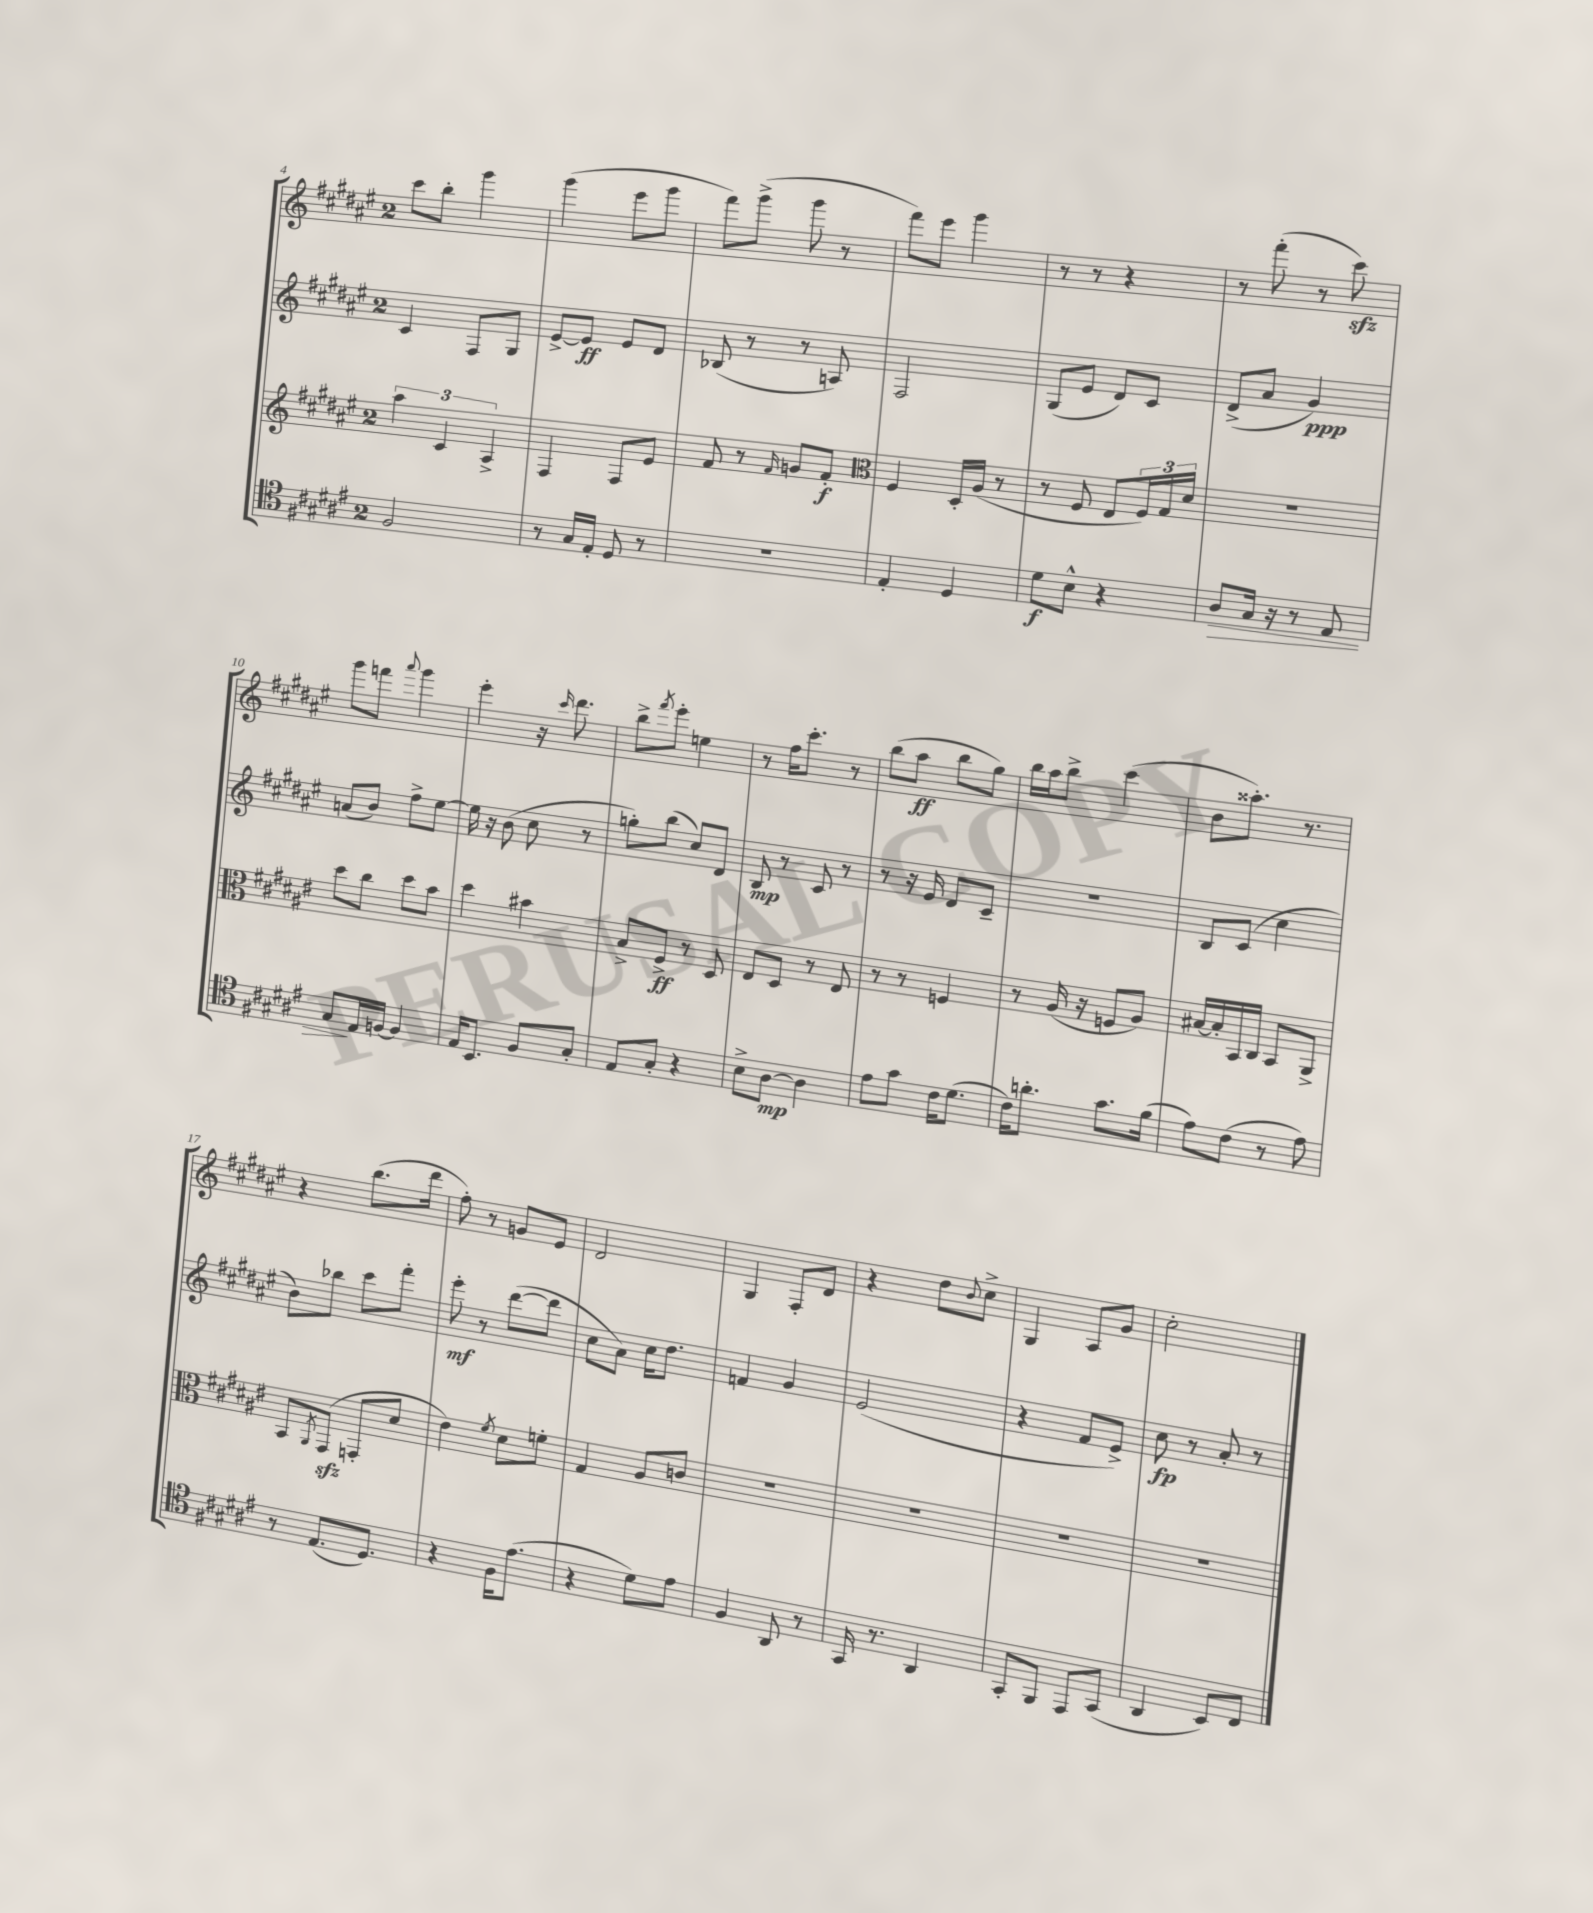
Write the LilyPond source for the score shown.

<<
\new StaffGroup <<
\new Staff = "s0" {
    \clef treble \key fis \major \once \override Staff.TimeSignature.style = #'single-digit \time 2/4
    cis'''8 b''8-. gis'''4 |
    gis'''4( eis'''8 gis'''8 |
    fis'''8) gis'''8->( gis'''8 r8 |
    fis'''8) eis'''8 gis'''4 |
    r8 r8 r4 |
    r8 fis'''8-.( r8 cis'''8\sfz) |
    gis'''8 f'''8 \appoggiatura { ais'''8 } gis'''4 |
    eis'''4-. r16 \grace { cis'''16 } dis'''8. |
    b''8-> \acciaccatura { fis'''8 } eis'''8-. e''4 |
    r8 fis''16 cis'''8.-. r8 |
    b''8( ais''8\ff b''8 gis''8) |
    b''16 ais''16 b''8-> cis'''4( |
    b'8 aisis''8.-.) r8. |
    r4 b''8.( dis'''16 |
    fis''8-.) r8 g'8 eis'8 |
    dis'2 |
    gis4 fis8-. dis'8 |
    r4 dis''8 \appoggiatura { b'8 } cis''8-> |
    gis4 ais8 gis'8 |
    cis''2-. \bar "|." |
}
\new Staff = "s1" {
    \clef treble \key fis \major \once \override Staff.TimeSignature.style = #'single-digit \time 2/4
    cis'4 fis8 gis8 |
    eis'8~-> eis'8\ff eis'8 dis'8 |
    bes8( r8 r8 a8) |
    fis2 |
    gis8( eis'8 dis'8) cis'8 |
    dis'8->( ais'8 gis'4\ppp) |
    a'8( b'8) fis''8-> eis''8~ |
    eis''16 r16 b'8( cis''8 r8 |
    g''8-.) b''8( cis''8) dis'8 |
    b8\mp r8 cis'8 r8 |
    r8 r16 eis'16 dis'8 cis'8-- |
    R2 |
    b8 cis'8( cis''4 |
    b'8) bes''8 cis'''8 fis'''8-. |
    eis'''8-.\mf r8 dis'''8~( dis'''8 |
    cis''8 ais'8) cis''16 dis''8. |
    f'4 gis'4 |
    eis'2( |
    r4 fis'8 eis'8->) |
    cis''8\fp r8 ais'8-. r8 \bar "|." |
}
\new Staff = "s2" {
    \clef treble \key fis \major \once \override Staff.TimeSignature.style = #'single-digit \time 2/4
    \tuplet 3/2 { ais''4 cis'4 ais4-> } |
    fis4 fis8 eis'8 |
    fis'8 r8 \grace { fis'16 } g'8 fis'8-.\f |
    \clef alto fis4 dis16-. ais16( r8 |
    r8 fis8 eis8 \tuplet 3/2 { fis16) gis16 dis'16 } |
    R2 |
    dis''8 cis''8 dis''8 b'8 |
    dis''4 bis'4 |
    b8-> fis8->\ff r8 dis8 |
    eis8 dis8 r8 eis8 |
    r8 r8 f4 |
    r8 ais16( r16 f8 ais8) |
    bis16~ bis16-. b,16 cis16 b,8 ais,8-> |
    b,8 \acciaccatura { ais,8 } gis,8\sfz( g,8-. dis'8 |
    eis'4) \acciaccatura { fis'8 } dis'8 f'8-. |
    gis4 ais8 c'8 |
    R2 |
    R2 |
    R2 |
    R2 \bar "|." |
}
\new Staff = "s3" {
    \clef tenor \key fis \major \once \override Staff.TimeSignature.style = #'single-digit \time 2/4
    fis2 |
    r8 gis16 eis16-. dis8 r8 |
    R2 |
    eis4-. dis4 |
    dis'8\f b8-^ r4 |
    ais8\> gis16 r16 r8 eis8 |
    gis8\! eis16 f16~ f4 |
    eis16 b,8. fis8 gis8-. |
    eis8 gis8-. r4 |
    b8-> ais8~\mp ais4 |
    eis'8 gis'8 cis'16 dis'8.( |
    cis'16) a'8.-. gis'8. fis'16( |
    eis'8) cis'8( r8 eis'8) |
    r8 eis8.( dis8.) |
    r4 fis16 eis'8.( |
    r4 dis'8) eis'8 |
    fis4 ais,8 r8 |
    gis,16 r8. ais,4 |
    gis,8-. fis,8 eis,8 gis,8( |
    ais,4 b,8) cis8 \bar "|." |
}
>>
>>
\layout { \context { \Score currentBarNumber = #4 } }
